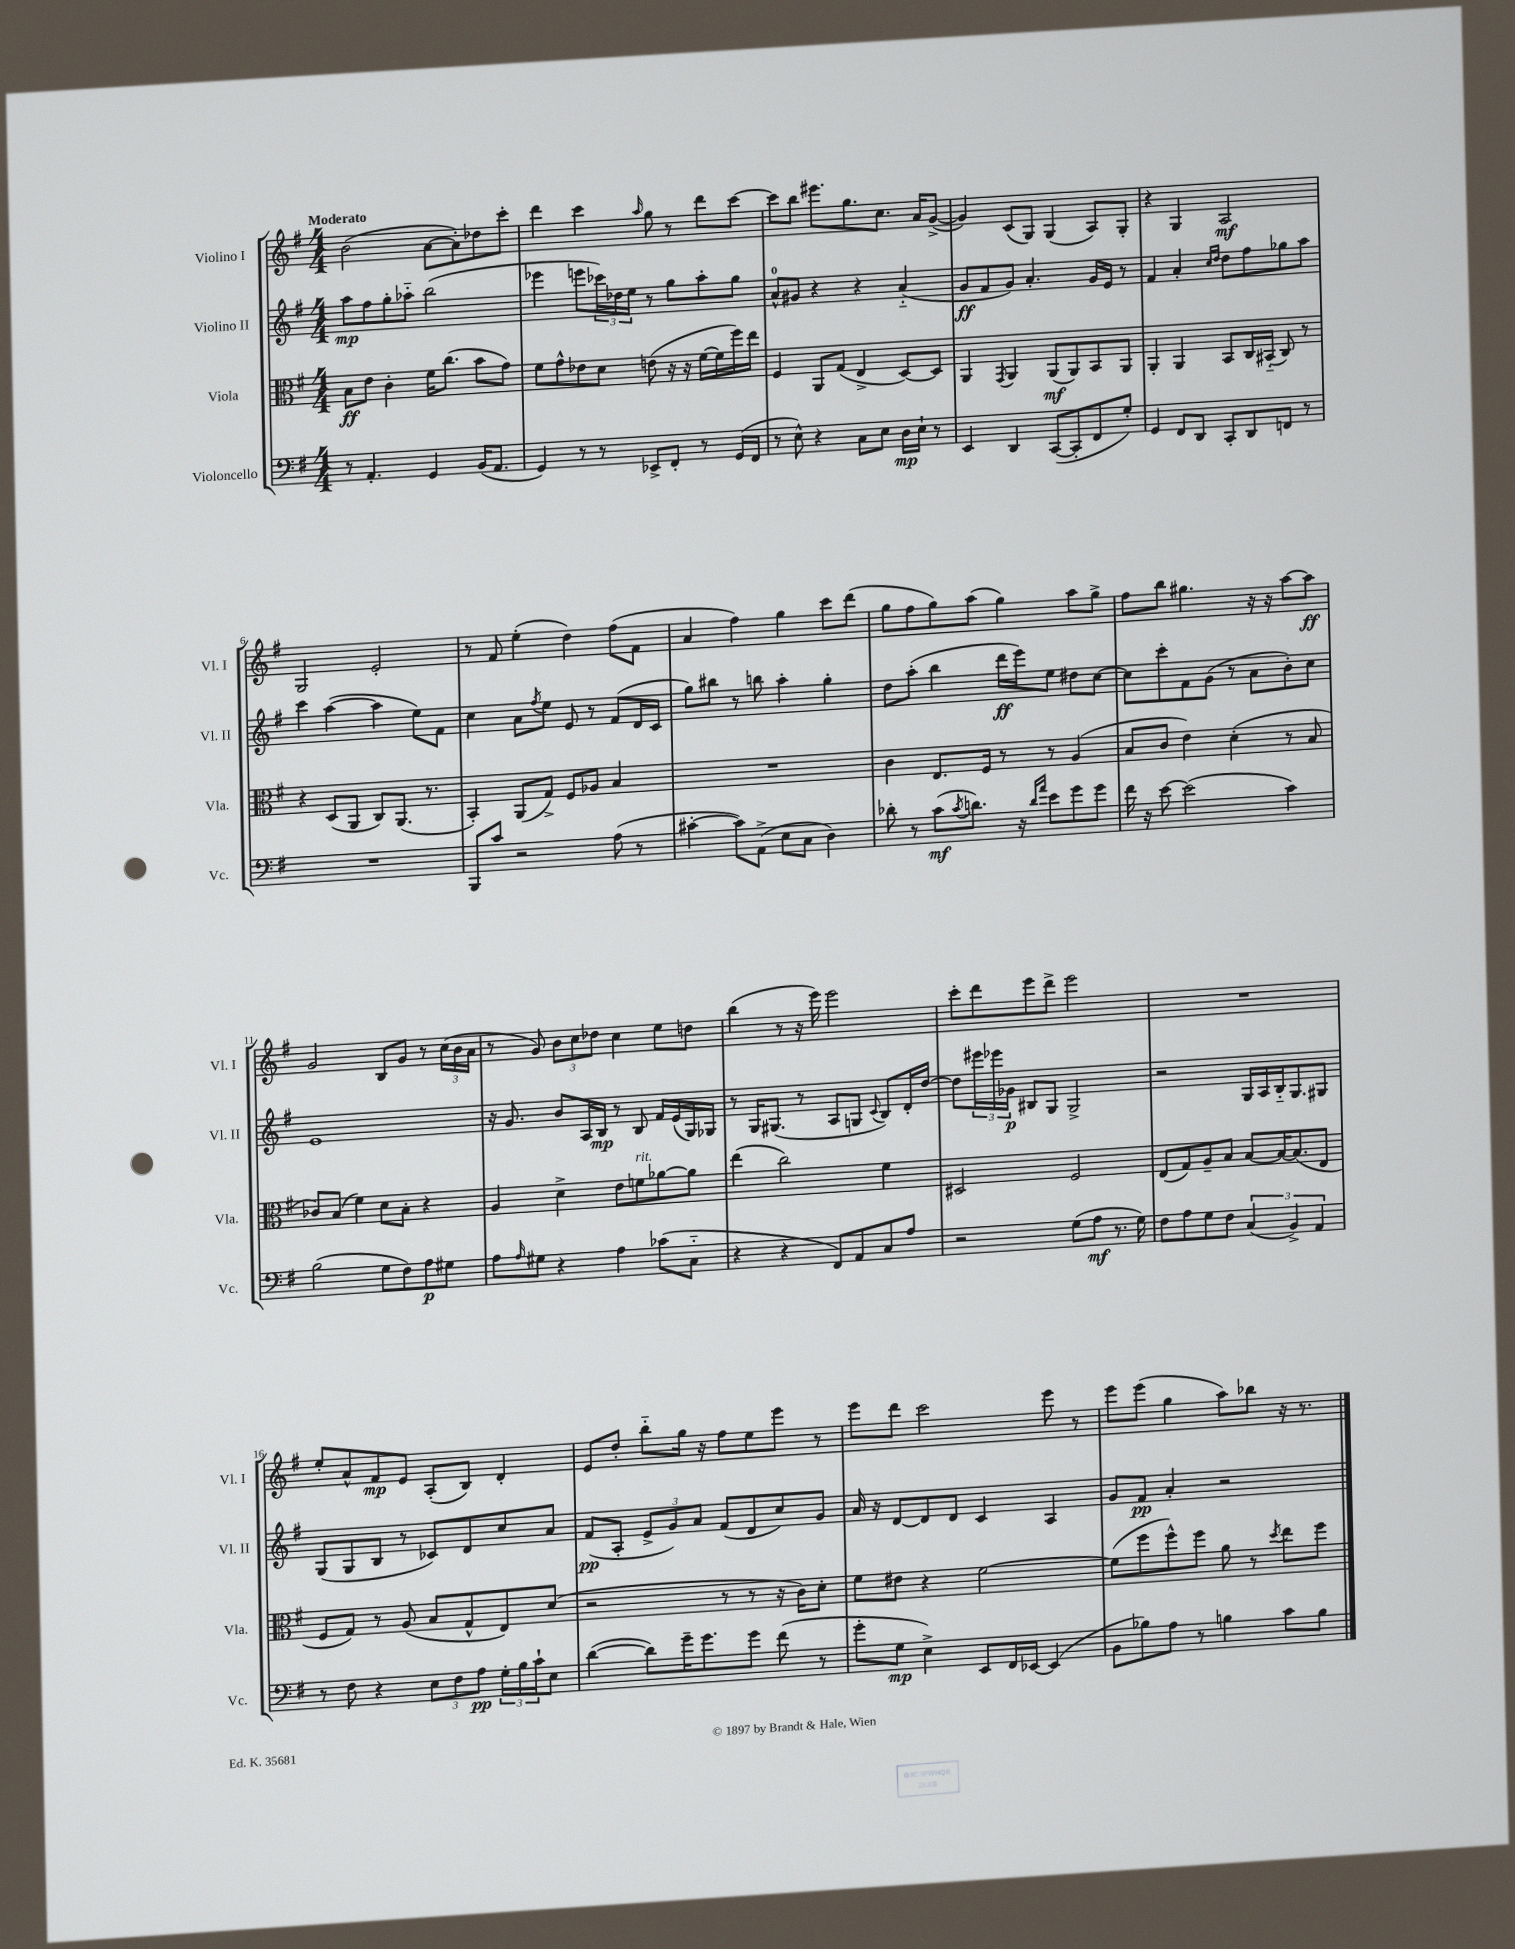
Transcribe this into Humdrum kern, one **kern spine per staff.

**kern	**dynam	**kern	**dynam	**kern	**dynam	**kern	**dynam
*part4	*part4	*part3	*part3	*part2	*part2	*part1	*part1
*staff4	*staff4	*staff3	*staff3	*staff2	*staff2	*staff1	*staff1
*I"Violoncello	*	*I"Viola	*	*I"Violino II	*	*I"Violino I	*
*I'Vc.	*	*I'Vla.	*	*I'Vl. II	*	*I'Vl. I	*
*clefF4	*	*clefC3	*	*clefG2	*	*clefG2	*
*k[f#]	*	*k[f#]	*	*k[f#]	*	*k[f#]	*
*M4/4	*	*M4/4	*	*M4/4	*	*M4/4	*
=1	=1	=1	=1	=1	=1	=1	=1
!	!	!	!	!	!	!LO:TX:a:B:t=Moderato	!
8r	.	8B\L	ff	8aa\L	mp	(2b\	.
4.AA'/	.	8e\J	.	8ff#\	.	.	.
.	.	4c'\	.	8gg'\	.	.	.
.	.	.	.	8aa-X\J	.	.	.
4GG/	.	16f#\KL	.	(2bb\	.	[8a\L	.
.	.	(8.cc\J	.	.	.	.	.
.	.	.	.	.	.	8a'\])	.
(16BB/KL	.	8b\L	.	.	.	8dd-X\	.
8.AA/J	.	.	.	.	.	.	.
.	.	8g\J)	.	.	.	8ccc'\J	.
=2	=2	=2	=2	=2	=2	=2	=2
4GG/)	.	8f#\L	.	4eee-X\	.	4ddd\	.
.	.	8g^^\	.	.	.	.	.
8r	.	8e-X\	.	8eeen\L	.	4ccc\	.
8r	.	8d\J	.	24ccc-X\L)	.	.	.
.	.	.	.	24dd-X\	.	.	.
.	.	.	.	24ee\JJ	.	.	.
.	.	.	.	.	.	16qqaa/	.
8EE-X^/L	.	(8en\	.	8r	.	8gg\	.
8FF#'/J	.	16r	.	8gg\L	.	8r	.
.	.	16r	.	.	.	.	.
8r	.	[16f#\LL	.	8aa'\	.	8ddd\L	.
.	.	16f#\]	.	.	.	.	.
(16GG/LL	.	16ff#\)	.	8gg\J	.	[8ccc\J	.
16FF#/JJ	.	16ee\JJ	.	.	.	.	.
=3	=3	=3	=3	=3	=3	=3	=3
8r	.	4F#/	.	8a^^/L	.	8ccc\L]	.
8E^^\)	.	.	.	8g#X/J	.	8bb\J	.
4r	.	8AA/L	.	4r	.	8.eee#X\L	.
.	.	(8G/J	.	.	.	.	.
.	.	.	.	.	.	8.gg\	.
8C\L	.	4E^/	.	4r	.	.	.
8E\J	.	.	.	.	.	8.cc\J	.
16D\LL	mp	[8D/L)	.	(4a/	.	.	.
16E`\JJ	.	.	.	.	.	16a/KL	.
8r	.	8D/J]	.	.	.	([8g^/J	.
=4	=4	=4	=4	=4	=4	=4	=4
4EE/	.	4AA/	.	8g/L	ff	4g/])	.
.	.	.	.	8f#/	.	.	.
.	.	8qGG/	.	.	.	.	.
4DD/	.	4AA/	.	8g/J)	.	(8c/L	.
.	.	.	.	4.a'/	.	8G/J)	.
([8CC/L	.	(8AA/L	mf	.	.	(4G/	.
8CC'/]	.	8AA/)	.	.	.	.	.
8FF#/	.	8BB/	.	16g/LL	.	8A/L)	.
.	.	.	.	16e/JJ	.	.	.
8G'/J)	.	8AA/J	.	8r	.	8G'/J	.
=5	=5	=5	=5	=5	=5	=5	=5
4GG/	.	4AA'/	.	4f#/	.	4r	.
8FF#/L	.	4AA/	.	4a'/	.	4G/	.
8DD/J	.	.	.	.	.	.	.
.	.	.	.	16qqcc/LL	.	.	.
.	.	.	.	16qqdd/JJ	.	.	.
8CC'/L	.	8BB/L	.	8dd\L	.	2A/	mf
8DD/	.	16C/L	.	8ff#\	.	.	.
.	.	(16BB#X/JJ	.	.	.	.	.
8FFn/J	.	8C/)	.	8gg-X\	.	.	.
8r	.	8r	.	8aa\J	.	.	.
!!LO:LB:g=z
=6	=6	=6	=6	=6	=6	=6	=6
1r	.	4r	.	4ccc\	.	2G/	.
.	.	(8D/L	.	([4aa\	.	.	.
.	.	8AA/J	.	.	.	.	.
.	.	8C/L)	.	4aa\]	.	2e'/	.
.	.	(8.AA/J	.	.	.	.	.
.	.	.	.	8ee\L)	.	.	.
.	.	8.r	.	.	.	.	.
.	.	.	.	8f#\J	.	.	.
=7	=7	=7	=7	=7	=7	=7	=7
8BBB/L	.	4BB'/)	.	4cc\	.	8r	.
8c/J	.	.	.	.	.	8f#/	.
2r	.	(8AA/L	.	8a\L	.	(4ee'\	.
.	.	.	.	8qff#/	.	.	.
.	.	8G^/J)	.	8ee\J	.	.	.
.	.	8F#/L	.	8e/	.	4dd\)	.
.	.	8A-X/J	.	8r	.	.	.
(8A\	.	4B/	.	(8f#/L	.	(8ff#\L	.
8r	.	.	.	16d/L	.	8f#\J	.
.	.	.	.	16c/JJ	.	.	.
=8	=8	=8	=8	=8	=8	=8	=8
[4c#X'\	.	1r	.	8gg\L)	.	4a/	.
.	.	.	.	8bb#X\J	.	.	.
8c#\L])	.	.	.	8r	.	4ff#\)	.
(8AA^\J	.	.	.	8bbn\	.	.	.
8E\L	.	.	.	4aa'\	.	4gg\	.
8C\J	.	.	.	.	.	.	.
4D\)	.	.	.	4gg'\	.	8ccc\L	.
.	.	.	.	.	.	(8ddd\J	.
=9	=9	=9	=9	=9	=9	=9	=9
8d-X'\	.	4c\	.	8dd\L	.	8gg\L	.
8r	.	.	.	(8aa'\J	.	8ff#\	.
(8c\L	mf	8.E/L	.	4bb\	.	8gg\)	.
8qc/	.	.	.	.	.	.	.
8.dn\J)	.	.	.	.	.	(8aa\J	.
.	.	16F#/Jk	.	.	.	.	.
.	.	8r	.	16ddd\LL	ff	4gg\)	.
16r	.	.	.	16eee\J)	.	.	.
16qqd/LL	.	.	.	.	.	.	.
16qqa/JJ	.	.	.	.	.	.	.
8e\L	.	8r	.	8ee\J	.	.	.
8g\	.	(4A/	.	8dd#X\L	.	8aa\L	.
8g\J	.	.	.	[8cc\J	.	8gg^\J	.
=10	=10	=10	=10	=10	=10	=10	=10
16f#\	.	8B/L	.	8cc\L]	.	8ff#\L	.
16r	.	.	.	.	.	.	.
[8e\	.	8c/J	.	8ccc'\	.	8bb\J	.
(2e\]	.	4e\)	.	8f#\	.	4.gg#X\	.
.	.	.	.	(8g\J	.	.	.
.	.	(4d'\	.	8r	.	.	.
.	.	.	.	8a\L	.	16r	.
.	.	.	.	.	.	16r	.
4c\)	.	8r	.	8b'\)	.	[8aa\L	.
.	.	8B/	.	8cc\J	.	8aa\J]	ff
!!LO:LB:g=z
=11	=11	=11	=11	=11	=11	=11	=11
(2B\	.	8c-X/L)	.	1e	.	2g/	.
.	.	(8B/J	.	.	.	.	.
.	.	4f#\)	.	.	.	.	.
8G\L	.	8d\L	.	.	.	8B/L	.
8F#\)	.	8B'\J	.	.	.	8g/J	.
8A\	p	4r	.	.	.	8r	.
8G#X\J	.	.	.	.	.	(24cc\LL	.
.	.	.	.	.	.	24b\	.
.	.	.	.	.	.	24a\JJ	.
=12	=12	=12	=12	=12	=12	=12	=12
8A\L	.	4A/	.	16r	.	8r	.
.	.	.	.	8.g/	.	.	.
16qqA/	.	.	.	.	.	.	.
8G#X\J	.	.	.	.	.	8g/)	.
4r	.	4d^\	.	8b/L	.	12b\L	.
.	.	.	.	.	.	12cc\	.
.	.	.	.	16A/L	.	.	.
.	.	.	.	.	.	12dd-X\J	.
.	.	.	.	16B/JJ	mp	.	.
4A\	.	8e\L	.	8r	.	4cc\	.
!	!	!LO:TX:a:i:t=rit.	!	!	!	!	!
.	.	8fn\	.	8B/	.	.	.
(8c-X\L	.	[8a-X\	.	16f#/LL	.	8ee\L	.
.	.	.	.	(16e/	.	.	.
8C\J	.	8a-\J]	.	16G/)	.	8ddn\J	.
.	.	.	.	16G-X/JJ	.	.	.
=13	=13	=13	=13	=13	=13	=13	=13
4r	.	(4ee\	.	8r	.	(4bb\	.
.	.	.	.	16G/KL	.	.	.
.	.	.	.	(8.G#X/J	.	.	.
4r	.	2cc\)	.	.	.	8r	.
.	.	.	.	8r	.	16r	.
.	.	.	.	.	.	16eee\)	.
8FF#/L)	.	.	.	8A/L	.	2eee\	.
8AA/	.	.	.	8Gn/J	.	.	.
.	.	.	.	8qqc/	.	.	.
8C/	.	4f#\	.	8B/L)	.	.	.
8A/J	.	.	.	16d'/L	.	.	.
.	.	.	.	[16dd/JJ	.	.	.
=14	=14	=14	=14	=14	=14	=14	=14
2r	.	2D#X/	.	8dd\L]	.	8ccc'\L	.
.	.	.	.	24eee#X\L	.	8ddd\	.
.	.	.	.	24eee-X\	.	.	.
.	.	.	.	24g-X\JJ	p	.	.
.	.	.	.	8B#X/L	.	8eee\	.
.	.	.	.	8G/J	.	8ddd^\J	.
(8G\L	.	2F#/	.	2G^/	.	2eee\	.
8A\J	mf	.	.	.	.	.	.
8.r	.	.	.	.	.	.	.
16G\)	.	.	.	.	.	.	.
=15	=15	=15	=15	=15	=15	=15	=15
8F#\L	.	(8E/L	.	2r	.	1r	.
8A\	.	8G/)	.	.	.	.	.
8G\	.	8A~/	.	.	.	.	.
8F#\J	.	8B/J	.	.	.	.	.
(6C/	.	[8B/L	.	16G/LL	.	.	.
.	.	.	.	16A/	.	.	.
.	.	16B/K_	.	16B/J	.	.	.
6BB^/)	.	.	.	.	.	.	.
.	.	(8.B/]	.	8.G/	.	.	.
6AA/	.	.	.	.	.	.	.
.	.	8E/J	.	8G#X/J	.	.	.
!!LO:LB:g=z
=16	=16	=16	=16	=16	=16	=16	=16
8r	.	8F#/L	.	(8G/L	.	8ee'/L	.
8F#\	.	8G/J)	.	8G/	.	8a^^/	.
4r	.	8r	.	8B/J	.	8f#/	mp
.	.	(8A/	.	8r	.	8e/J	.
12E\L	.	8B/L	.	8c-X/L)	.	(8A'/L	.
12F#\	.	.	.	.	.	.	.
.	.	8G^^/	.	8d/	.	8B/J)	.
12A\J	pp	.	.	.	.	.	.
24G'\LL	.	8E/)	.	8cc/	.	4d'/	.
24B\	.	.	.	.	.	.	.
24c`\J	.	.	.	.	.	.	.
8E\J	.	(8d/J	.	8a/J	.	.	.
=17	=17	=17	=17	=17	=17	=17	=17
([4d\	.	2r	.	(8f#/L	pp	8e/L	.
.	.	.	.	8A'/J	.	8dd'/J	.
8d\L])	.	.	.	12e^/L	.	8bb\L	.
.	.	.	.	12g/)	.	.	.
16g~\K	.	.	.	.	.	16gg\Jk	.
.	.	.	.	12a/J	.	.	.
8.g\	.	.	.	.	.	16r	.
.	.	8r	.	(8f#/L	.	8ff#\L	.
8g\J	.	8r	.	8d/	.	8ee\	.
(8f#\	.	16r	.	8cc/)	.	8eee\J	.
.	.	16c\KL)	.	.	.	.	.
8r	.	8d'\J	.	8g/J	.	8r	.
=18	=18	=18	=18	=18	=18	=18	=18
8g'\L	.	8f#\L	.	16a/	.	8eee\L	.
.	.	.	.	16r	.	.	.
8G\J	mp	8e#X\J	.	[8d/L	.	8ddd\J	.
4E^\)	.	4r	.	8d/]	.	2ccc\	.
.	.	.	.	8d/J	.	.	.
8EE/L	.	[2f#\	.	4c/	.	.	.
16FF#/L	.	.	.	.	.	.	.
[16EE-X/JJ	.	.	.	.	.	.	.
(4EE-/]	.	.	.	4A/	.	8eee\	.
.	.	.	.	.	.	8r	.
=19	=19	=19	=19	=19	=19	=19	=19
8BB\L	.	(8f#\L]	.	8g/L	.	8eee\L	.
8B-X\)	.	8ff#\	.	8f#/J	pp	(8eee\J	.
8A\J	.	8ff#^^\)	.	4a'/	.	4gg\	.
8r	.	8ff#\J	.	.	.	.	.
4Bn\	.	8a\	.	2r	.	8aa\L)	.
.	.	8r	.	.	.	8bb-X\J	.
.	.	8qdd/	.	.	.	.	.
8c\L	.	8ee\L	.	.	.	16r	.
.	.	.	.	.	.	8.r	.
8B\J	.	8ff#\J	.	.	.	.	.
==	==	==	==	==	==	==	==
*-	*-	*-	*-	*-	*-	*-	*-
